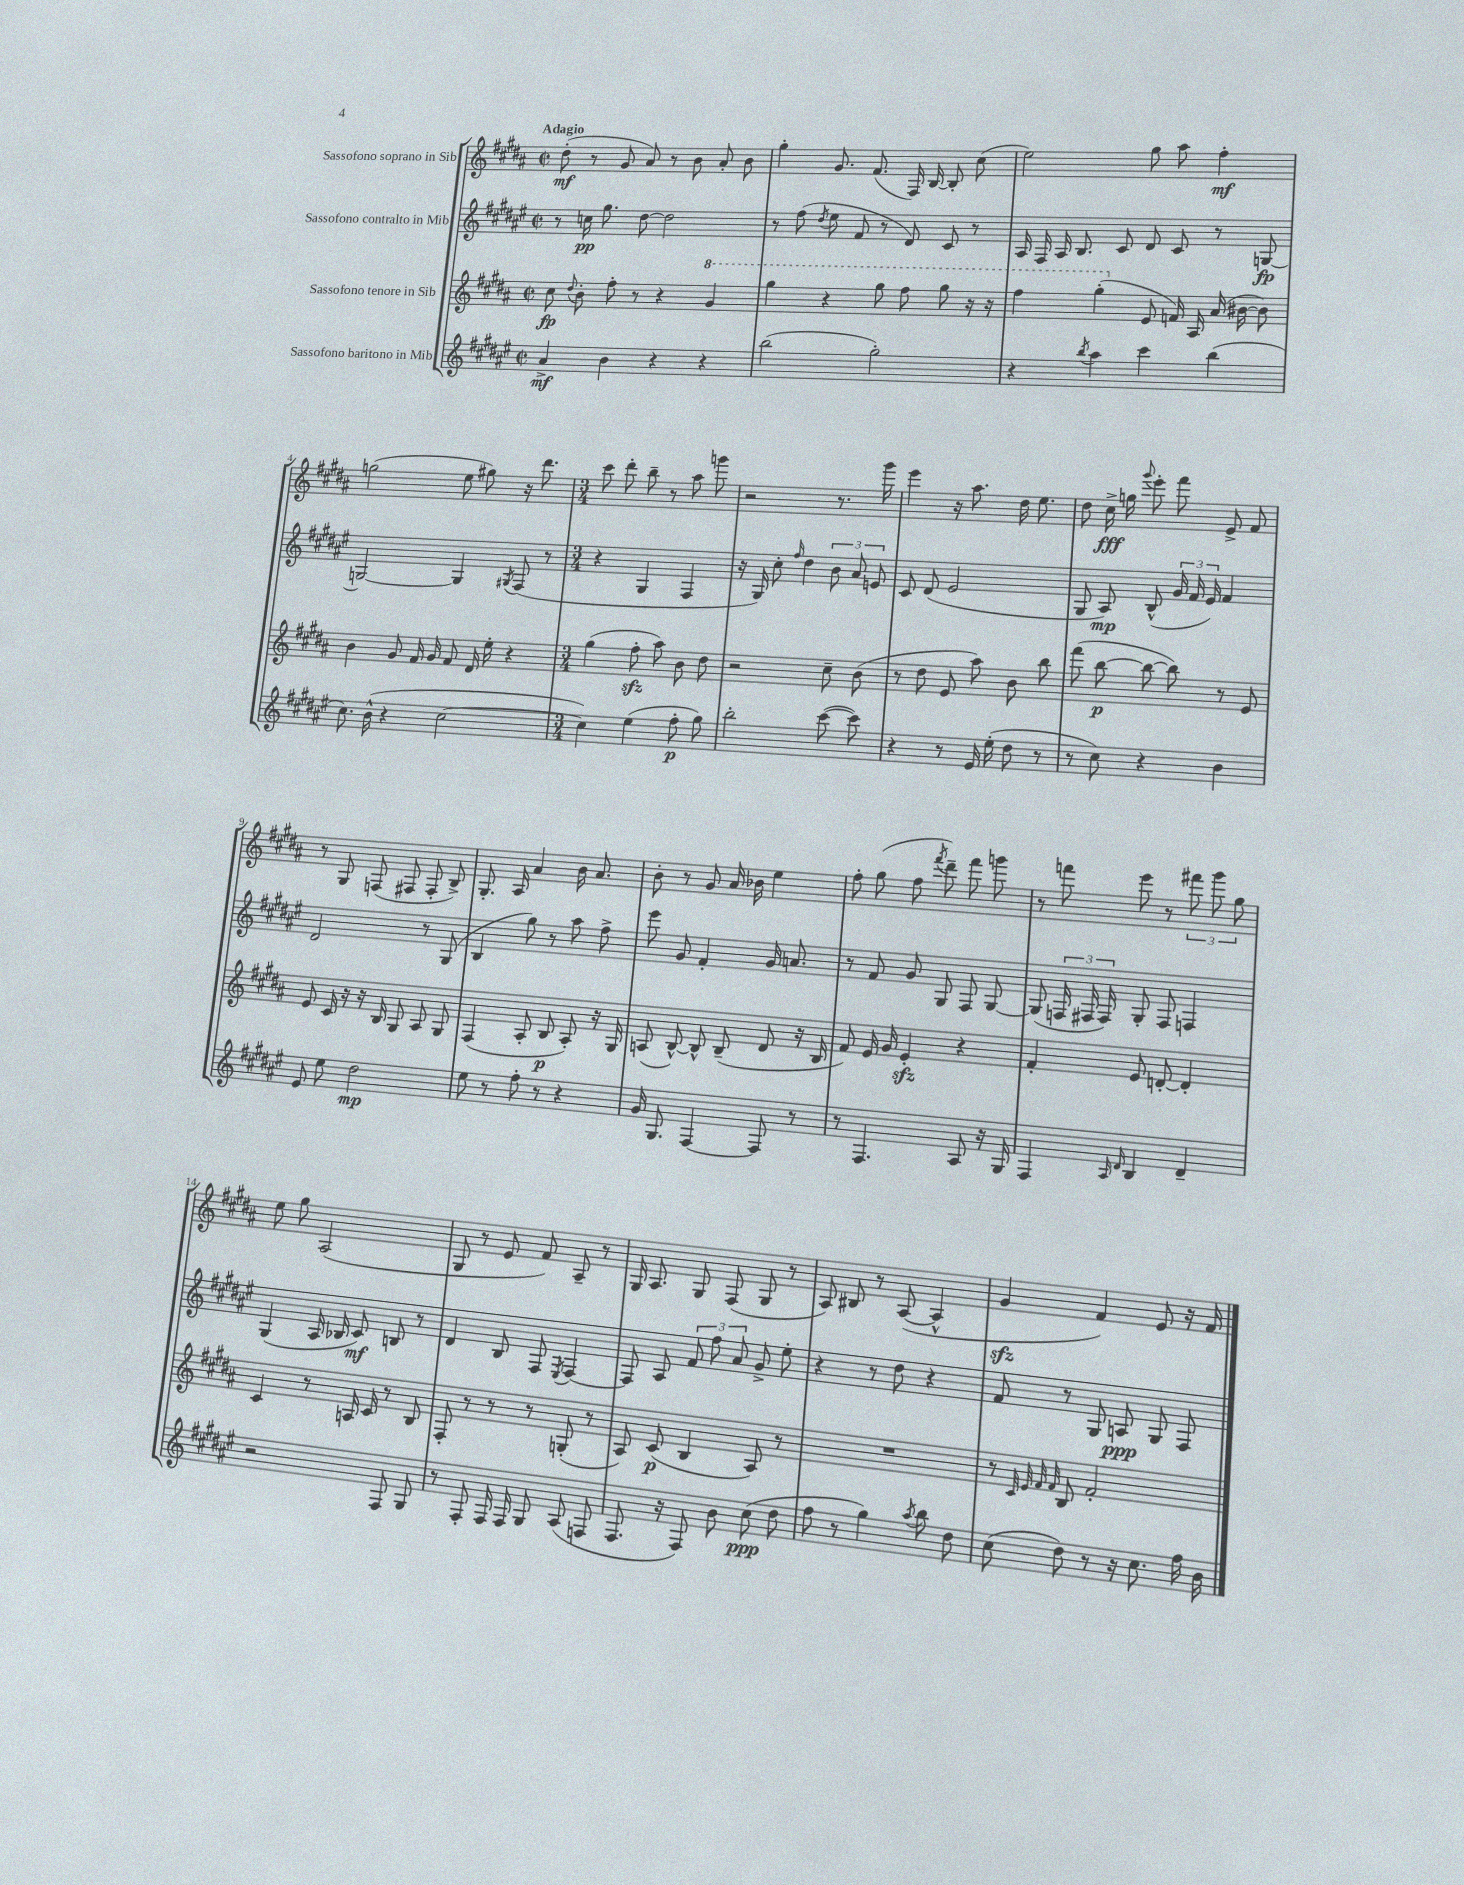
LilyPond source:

<<
\new StaffGroup <<
\new Staff = "s0" \with { instrumentName = "Sassofono soprano in Sib" } {
    \clef treble \key b \major \defaultTimeSignature \time 2/2 \tempo "Adagio"
    \autoBeamOff dis''8-.\mf( r8 gis'8 ais'8) r8 b'8 ais'8-. b'8 |
    gis''4-. gis'8. fis'8.( fis16) b16~ b8-. cis''8( |
    e''2) gis''8 ais''8 fis''4-.\mf |
    g''2( e''8 gis''8) r16 dis'''8. |
    \numericTimeSignature \time 3/4 cis'''8 dis'''8-. b''8-- r8 ais''8 g'''8 |
    r2 r8. gis'''16 |
    e'''4 r16 ais''8. dis''16 e''8. |
    dis''8 cis''16->\fff g''16 \appoggiatura { gis'''8 } e'''8-. fis'''8 e'8-> fis'8 |
    r8 gis8 f8( fis8 fis8-. b8->) |
    gis8.-. ais16 ais'4 b'16 ais'8. |
    b'8-. r8 gis'8 ais'16 bes'16 e''4 |
    fis''8-. gis''8( fis''8 \acciaccatura { fis'''8 } dis'''8--) fis'''8 g'''8 |
    r8 f'''8 e'''8 r8 \tuplet 3/2 { fis'''8 gis'''8 gis''8 } |
    e''8 gis''8 ais2( |
    gis8 r8 e'8 fis'8) ais8-- r8 |
    gis16 ais8. gis8 fis8( gis8 r8 |
    ais8) bis8 r8 ais8~( ais4-^ |
    gis'4\sfz fis'4) e'8 r16 fis'16 \bar "|." |
}
\new Staff = "s1" \with { instrumentName = "Sassofono contralto in Mib" } {
    \clef treble \key fis \major \defaultTimeSignature \time 2/2
    \autoBeamOff r8 c''16\pp gis''8. dis''8~ dis''2 |
    r8 fis''8( \acciaccatura { dis''8 } eis''8 fis'8 r8 dis'8) cis'8 r8 |
    ais16 fis16 ais16 b8. cis'8 dis'8 cis'8 r8 g8~\fp |
    g2~ g4 \acciaccatura { gis8 } fis8( r8 |
    \numericTimeSignature \time 3/4 r4 gis4 fis4 |
    r16 gis16) cis''8-. \grace { fis''16 } dis''4 \tuplet 3/2 { b'8 ais'8 e'8 } |
    cis'8 dis'8( eis'2 |
    gis8 ais8\mp) b8-^( \tuplet 3/2 { gis'16 fis'16 eis'16) } fis'4 |
    dis'2 r8 gis8( |
    b4 gis''8) r8 ais''8 fis''8-> |
    eis'''8 gis'8 fis'4-. gis'16 a'8. |
    r8 fis'8 gis'8 gis8 fis8 gis8~ |
    gis8( \tuplet 3/2 { f16 fis16 fis16) } gis8-. fis8 f4 |
    gis4( ais16 bes16 cis'8\mf) b8 r8 |
    dis'4 b8 fis8 \acciaccatura { eis8 } fis4~ |
    fis8 ais8 \tuplet 3/2 { fis'8 fis''8 ais'8 } gis'8-> eis''8-. |
    r4 r8 dis''8 r4 |
    fis'8 r8 gis8 a8\ppp gis8 fis8 \bar "|." |
}
\new Staff = "s2" \with { instrumentName = "Sassofono tenore in Sib" } {
    \clef treble \key b \major \defaultTimeSignature \time 2/2
    \autoBeamOff cis''8\fp \appoggiatura { dis''8 } b'8-. fis''8-. r8 r4 \ottava #1 gis''4 |
    gis'''4 r4 gis'''8 fis'''8 gis'''8 r16 r16 |
    fis'''4 gis'''4-.( \ottava #0 e'8 f'16) ais16 ais'16( bis'16~ bis'8) |
    b'4 gis'8 fis'16 gis'16 fis'8 dis'16 e''16-. r4 |
    \numericTimeSignature \time 3/4 gis''4( fis''8-.\sfz ais''8) b'8 dis''8 |
    r2 cis''8-- b'8( |
    r8 dis''8 e'8 ais''8) b'8 b''8 |
    fis'''8( b''8~\p b''8~ b''8) r8 e'8 |
    e'8 cis'16 r16 r16 b16 gis8 ais8 gis8 |
    fis4( ais8-. b8\p ais8-.) r16 gis16 |
    a8( b8~-^) b8-^ b8--( dis'8 r16 b16 |
    fis'8) e'16 gis'16 e'4-.\sfz r4 |
    fis'4-. e'8 d'8~-. d'4-. |
    cis'4 r8 a16 cis'16 r8 b8 |
    fis8-. r8 r8 r8 g8-.( r8 |
    ais8) cis'8\p( b4 ais8) r8 |
    R2. |
    r8 \grace { cis'32 e'32 fis'32 fis'32 } b8 fis'2-. \bar "|." |
}
\new Staff = "s3" \with { instrumentName = "Sassofono baritono in Mib" } {
    \clef treble \key fis \major \defaultTimeSignature \time 2/2
    \autoBeamOff ais'4->\mf b'4 r4 r4 |
    b''2( gis''2-.) |
    r4 \acciaccatura { b''8 } ais''4 cis'''4 b''4( |
    cis''8.) b'16-^( r4 cis''2~ |
    \numericTimeSignature \time 3/4 cis''4) eis''4( fis''8-.\p gis''8) |
    b''2-. cis'''8~( cis'''8) |
    r4 r8 eis'16 eis''16-.( dis''8 r8 |
    r8 cis''8) r4 b'4 |
    eis'8 eis''8 dis''2\mp |
    eis''8 r8 fis''8-. r8 r4 |
    gis'16 gis8. fis4~ fis8 r8 |
    r8 fis4. ais8 r16 gis16 |
    fis4 \grace { ais16 dis'16 } b4 dis'4-- |
    r2 fis8 gis8 |
    r8 fis8-. fis16 fis16 gis8 ais8( f8 |
    fis8. r16 fis8) b'8 cis''8\ppp( dis''8 |
    fis''8 r8 gis''4) \acciaccatura { ais''8 } b''8 dis''8 |
    cis''8( dis''8) r8 r16 cis''8. fis''16 b'16 \bar "|." |
}
>>
>>
